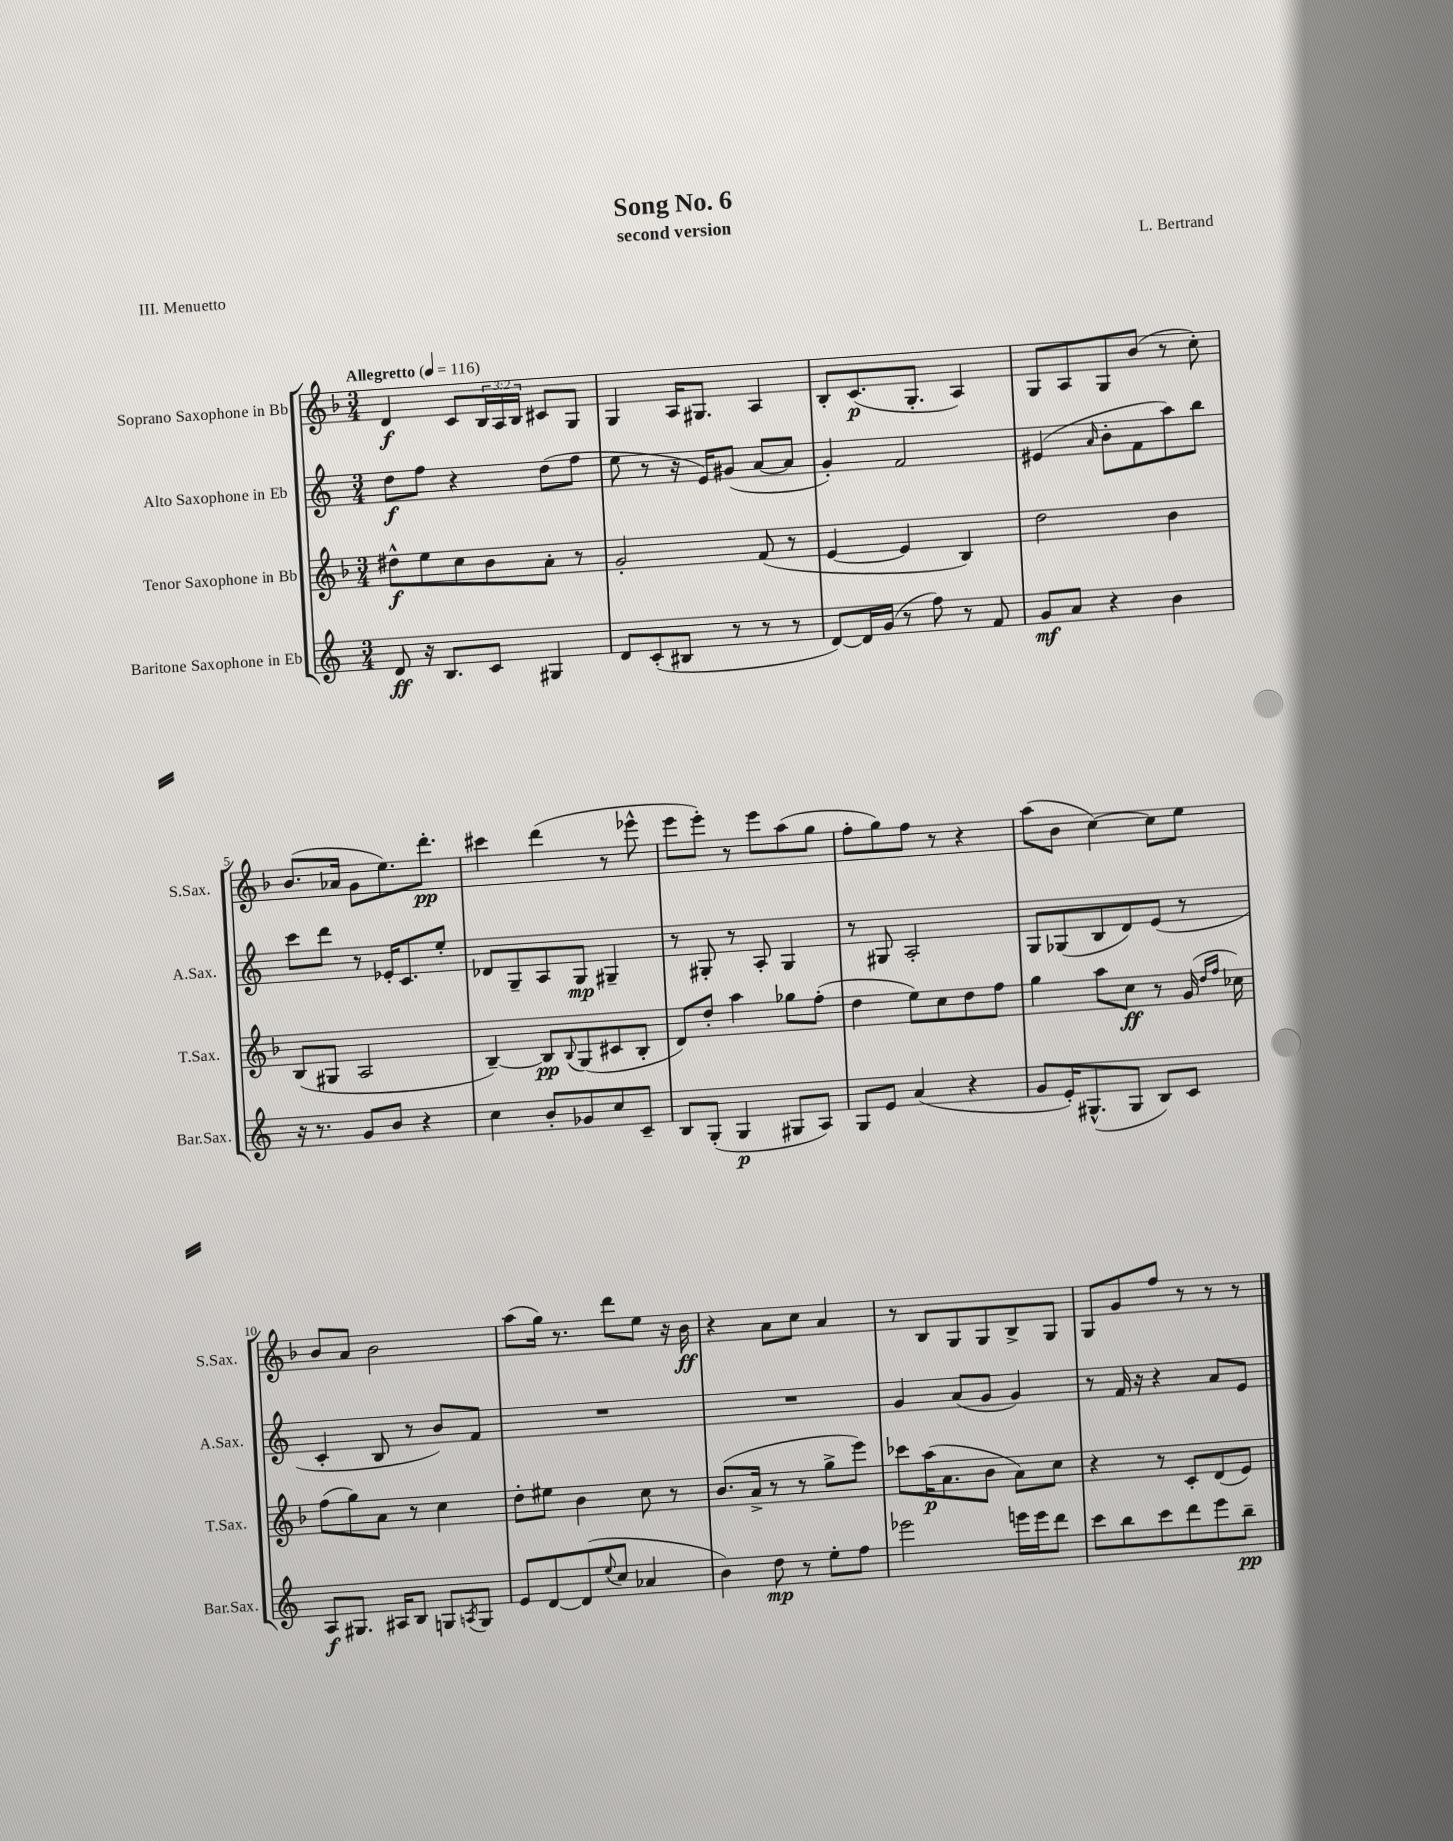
\header { title = "Song No. 6" composer = "L. Bertrand" subtitle = "second version" piece = "III. Menuetto" }
<<
\new StaffGroup <<
\new Staff = "s0" \with { instrumentName = "Soprano Saxophone in Bb" shortInstrumentName = "S.Sax." } {
    \clef treble \key f \major \numericTimeSignature \time 3/4 \override Staff.TupletNumber.text = #tuplet-number::calc-fraction-text \tempo "Allegretto" 4 = 116
    d'4\f c'8 \tuplet 3/2 { bes16 a16 bes16 } cis'8 g8 |
    g4 a16 gis8. a4 |
    bes8-. c'8.\p( g8.-. a4) |
    g8 a8 g8 bes'8( r8 c''8-.) |
    bes'8.( aes'16 g'8 e''8.) d'''8.-.\pp |
    cis'''4 d'''4( r8 ees'''8-^ |
    e'''8 e'''8-.) r8 e'''8 a''8( g''8 |
    f''8-. g''8) f''8 r8 r4 |
    a''8( bes'8 c''4~) c''8 e''8 |
    bes'8 a'8 bes'2 |
    a''8( g''16) r8. d'''8 e''8 r16 bes'16\ff |
    r4 a'8 c''8 a'4 |
    r8 bes8 g8 g8 bes8-> g8 |
    g8 g'8 f''8 r8 r8 r8 \bar "|." |
}
\new Staff = "s1" \with { instrumentName = "Alto Saxophone in Eb" shortInstrumentName = "A.Sax." } {
    \clef treble \key c \major \numericTimeSignature \time 3/4
    d''8\f f''8 r4 d''8( f''8 |
    e''8 r8 r16 e'16) gis'8( a'8~ a'8 |
    g'4-.) f'2 |
    eis'4( \grace { a'16 } b'8-. f'8 a''8) b''8 |
    c'''8 d'''8 r8 ees'16-. c'8. e''8-. |
    des'8 g8-- a8 g8\mp gis4-- |
    r8 gis8-. r8 a8-. gis4 |
    r8 gis8 a2-. |
    g8 ges8( b8 d'8) e'8( r8 |
    c'4-. b8 r8 b'8) f'8 |
    R2. |
    R2. |
    g'4 a'8( g'8 g'4) |
    r8 f'16 r16 r4 a'8 e'8 \bar "|." |
}
\new Staff = "s2" \with { instrumentName = "Tenor Saxophone in Bb" shortInstrumentName = "T.Sax." } {
    \clef treble \key f \major \numericTimeSignature \time 3/4
    dis''8-^\f e''8 c''8 bes'8 a'8-. r8 |
    g'2-. f'8( r8 |
    e'4~ e'4 bes4) |
    d''2 bes'4 |
    bes8( gis8 a2 |
    bes4~--) bes8\pp \appoggiatura { bes8 } g8( cis'8 bes8-. |
    d'8) d''8-. a''4 ges''8 f''8-.( |
    d''4 e''8) c''8 d''8 f''8 |
    g''4 a''8 c''8\ff r8 g'16( \grace { d''16 f''16 } ces''16) |
    f''8( g''8) a'8 r8 c''4 |
    d''8-. eis''8 bes'4 c''8 r8 |
    bes'8.( a'16-> r8 r8 g''8-> e'''8) |
    ces'''8 a''16\p( a'8. bes'8 a'8) c''8 |
    r4 r8 c'8-. d'8( e'8) \bar "|." |
}
\new Staff = "s3" \with { instrumentName = "Baritone Saxophone in Eb" shortInstrumentName = "Bar.Sax." } {
    \clef treble \key c \major \numericTimeSignature \time 3/4
    d'8\ff r16 b8. c'8 gis4 |
    d'8 c'8-.( bis8 r8 r8 r8 |
    d'8~) d'16 g'16( r8 f''8) r8 f'8 |
    g'8\mf a'8 r4 b'4 |
    r16 r8. g'8 b'8 r4 |
    c''4 b'8-. ges'8 c''8 c'8-- |
    b8 g8-.( g4\p gis8 a8) |
    g8 e'8 a'4( r4 |
    g'8 e'16-.) gis8.-^( gis8 b8) c'8 |
    a8\f gis8. ais16 b8 g8 \acciaccatura { a8 } g8 |
    e'8 d'8~ d'8( \appoggiatura { e''8 } c''8 aes'4 |
    b'4) d''8\mp r8 e''8-. f''8 |
    ees'''2 e'''16 e'''16 d'''8 |
    c'''8 b''8 c'''8 d'''8 e'''8 b''8--\pp \bar "|." |
}
>>
>>
